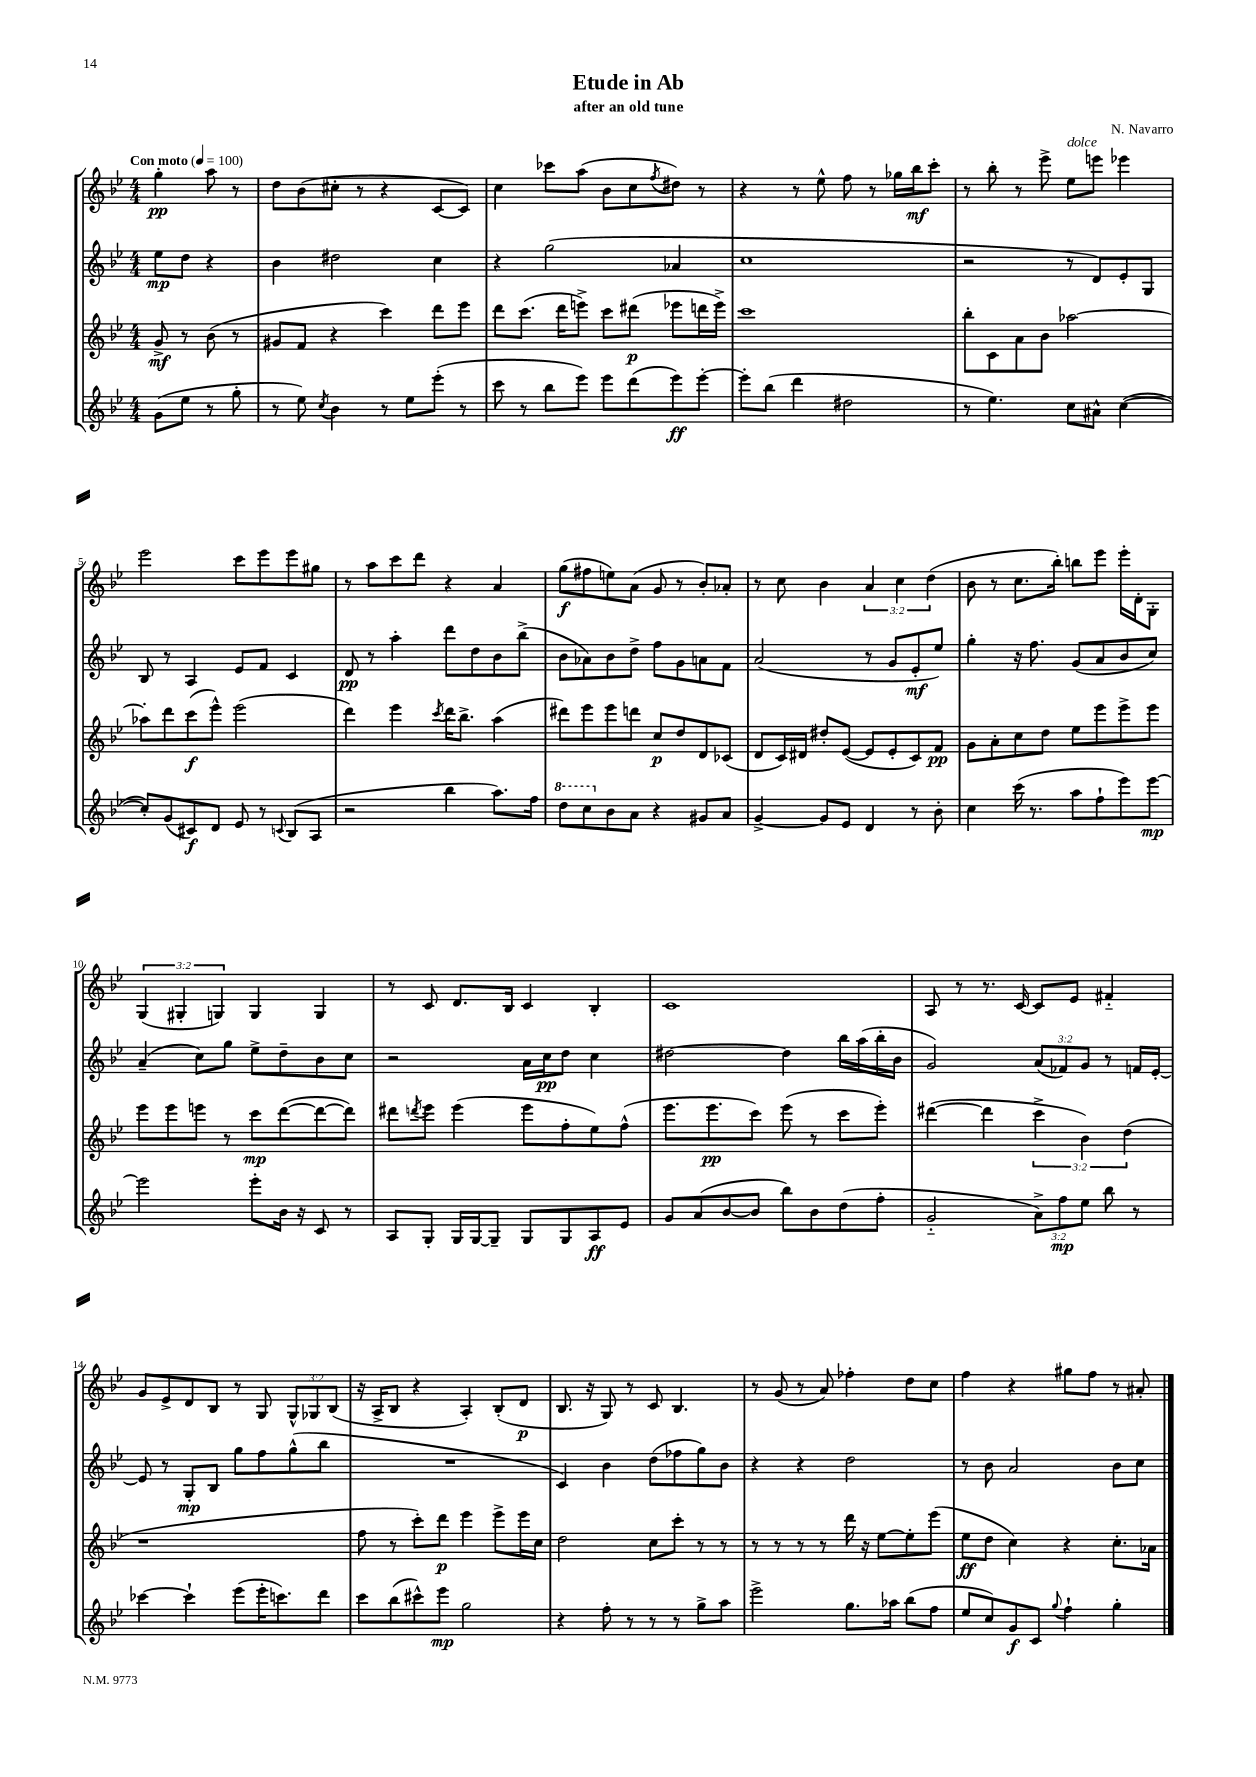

**kern	**kern	**kern	**kern
*staff4	*staff3	*staff2	*staff1
*clefG2	*clefG2	*clefG2	*clefG2
*k[b-e-]	*k[b-e-]	*k[b-e-]	*k[b-e-]
*M4/4	*M4/4	*M4/4	*M4/4
*MM100	*MM100	*MM100	*MM100
(8g\L	8g^/	8ee-\L	4gg'\
8ee-\J	8r	8dd\J	.
8r	(8b-\	4r	8aa\
8gg'\	8r	.	8r
=	=	=	=
8r	8g#/L	4b-\	8dd\L
8ee-\)	8f/J	.	(8b-\
8qcc/	.	.	.
4b-\	4r	2dd#\	8cc#'\J
.	.	.	8r
8r	4ccc\)	.	4r
8ee-\L	.	.	.
(8eee-'\J	8ddd\L	4cc\	[8c/L
8r	8eee-\J	.	8c/]J)
=	=	=	=
8ccc\	8ddd\L	4r	4cc\
8r	(8.ccc\J	.	.
8bb-\L	.	(2gg\	8ccc-\L
.	16ddd\LK	.	.
8eee-\J)	8eee^\J)	.	(8aa\J
8eee-\L	8ccc\L	.	8b-\L
(8ddd\	(8ddd#\J	.	8cc\
.	.	.	8qff/
8eee-\)	8eee-\L	4a-/	8dd#\J)
[8eee-'\J	16ddd\L	.	8r
.	16eee-^\JJ)	.	.
=	=	=	=
8eee-'\]L	1ccc	1cc	4r
(8bb-\J	.	.	.
4ddd\	.	.	8r
.	.	.	8ee-^^\
2dd#\	.	.	8ff\
.	.	.	8r
.	.	.	16gg-\LL
.	.	.	16bb-\J
.	.	.	8ccc'\J
=	=	=	=
8r	8bb-'\L	2r	8r
4.ee-\)	8c\	.	8bb-'\
.	8a\	.	8r
.	8b-\J	.	8eee-^\
8cc\L	[2aa-\	8r	8ee-\L
8a#^^\J	.	8d/L)	8eee\J
([4cc\	.	8e-'/	4eee-\
.	.	8G/J	.
=	=	=	=
8cc'/]L)	8aa-'\]L	8B-/	2eee-\
(8g/	8ddd\	8r	.
8c#/)	(8ccc\	4A/	.
8d/J	8eee-^^\J)	.	.
8e-/	(2eee-\	8e-/L	8ccc\L
8r	.	8f/J	8eee-\
8qqc/	.	.	.
(8B-/L	.	4c/	8eee-\
8A/J	.	.	8gg#\J
=	=	=	=
2r	4ddd\)	8d/	8r
.	.	8r	8aa\L
.	4eee-\	4aa'\	8ccc\
.	.	.	8ddd\J
.	8qccc/	.	.
4bb-\	16ddd\LK	8ddd\L	4r
.	8.bb-^\J	.	.
.	.	8dd\	.
8.aa\L)	(4aa\	8b-\	4a/
.	.	(8bb-^\J	.
16ff\Jk	.	.	.
=	=	=	=
8ddd\L	8ddd#\L)	8b-\L	(8gg\L
8ccc\	8eee-\	8a-\)	8ff#\
8b-\	8eee-\	8b-\	8ee\)
8a\J	8ddd\J	8dd^\J	(8a\J
4r	8cc/L	8ff\L	8g/
.	8dd/	8g\	8r
8g#/L	8d/	8a\	8b-'/L)
8a/J	(8c-/J	8f\J	8a-'/J
=	=	=	=
[4g^/	8d/L	(2a/	8r
.	16c/L)	.	8cc\
.	16d#/JJ	.	.
8g/]L	8dd#'/L	.	4b-\
8e-/J	([8e-/J	.	.
4d/	8e-/]L	8r	6a/
.	8e-'/	8g/L	.
.	.	.	6cc\
8r	8c/)	8e-'/	.
.	.	.	(6dd\
8b-'\	8f/J	8ee-/J)	.
=	=	=	=
4cc\	8g\L	4gg'\	8b-\
.	8a'\	.	8r
(16ccc\	8cc\	16r	8.cc\L
8.r	.	8.ff\	.
.	8dd\J	.	.
.	.	.	16bb-'\Jk)
8aa\L	8ee-\L	(8g/L	8bb\L
8ff`\	8eee-\	8a/	8eee-\J
8eee-\)	8eee-^\	8b-/	16eee-'\LL
.	.	.	16d'\J
[8eee-\J	8eee-\J	8cc/J)	8G'\J
=	=	=	=
2eee-\]	8eee-\L	(4a~/	(6G/
.	8eee-\	.	.
.	.	.	6G#'/
.	8eee\J	8cc\L)	.
.	.	.	6G/)
.	8r	8gg\J	.
8eee-'\L	8ccc\L	8ee-^\L	4G/
16b-\Jk	([8ddd\	8dd~\	.
16r	.	.	.
8c/	8ddd\_	8b-\	4G/
8r	8ddd\]J)	8cc\J	.
=	=	=	=
8A/L	8ddd#\L	2r	8r
.	8qddd/	.	.
8G'/J	8eee-\J	.	8c/
16G/LL	(4eee-\	.	8.d/L
[16G/J	.	.	.
8G~/]J	.	.	.
.	.	.	16B-/Jk
8G/L	8eee-\L	16a\LL	4c/
.	.	16cc\J	.
8G/	8ff'\	8dd\J	.
8A/	8ee-\)	4cc\	4B-'/
8e-/J	(8ff^^\J	.	.
=	=	=	=
8g/L	8.eee-\L	[2dd#\	1c
(8a/	.	.	.
.	8.eee-\	.	.
[8b-/	.	.	.
8b-/]J	8ccc\J)	.	.
8bb-\L)	(8eee-\	4dd#\]	.
8b-\	8r	.	.
(8dd\	8ccc\L	16bb-\LL	.
.	.	(16aa\	.
8ff'\J	8eee-'\J)	16bb-'\	.
.	.	16b-\JJ	.
=	=	=	=
2g'~/	([4ddd#\	2g/)	8A/
.	.	.	8r
.	4ddd#\]	.	8.r
.	.	.	[16c/
12a^\L)	6ccc^\	(12a/L	8c/]L
12ff\	.	12f-/)	.
.	.	.	8e-/J
12ee-\J	6b-\)	12g/J	.
8bb-\	.	8r	4f#'~/
.	(6dd\	.	.
8r	.	16f/LL	.
.	.	[16e-'/JJ	.
=	=	=	=
[4ccc-\	1r	8e-/]	8g/L
.	.	8r	8e-^/
4ccc-`\]	.	8G'/L	8d/
.	.	8B-/J	8B-/J
(8eee-\L	.	8gg\L	8r
16eee-'\K	.	8ff\	8G/
8.ccc\)	.	.	.
.	.	(8gg^^\	12G^^/L
.	.	.	12G-/
8ddd\J	.	8bb-\J	.
.	.	.	(12B-/J
=	=	=	=
8ccc\L	8ff\	1r	16r
.	.	.	16A^/LK
(8bb-\	8r	.	8B-/J
8ccc#^^\)	8ccc'\L)	.	4r
8eee-\J	8ddd\J	.	.
2gg\	4eee-\	.	4A'/)
.	8eee-^\L	.	(8B-'/L
.	16eee-\L	.	8d/J
.	16cc\JJ	.	.
=	=	=	=
4r	2dd\	4c/)	8.B-/
.	.	.	16r
8ff'\	.	4b-\	8G/)
8r	.	.	8r
8r	8cc\L	(8dd\L	8c/
8r	8ccc'\J	8ff-\	4.B-/
8gg^\L	8r	8gg\)	.
8aa\J	8r	8b-\J	.
=	=	=	=
2eee-^\	8r	4r	8r
.	8r	.	(8g/
.	8r	4r	8r
.	8r	.	8a/)
8.gg\L	16ddd\	2dd\	4ff-'\
.	16r	.	.
.	[8ee-\L	.	.
16aa-\Jk	.	.	.
(8bb-\L	8ee-'\]	.	8dd\L
8ff\J	(8eee-\J	.	8cc\J
=	=	=	=
8ee-/L	8ee-\L	8r	4ff\
8cc/)	8dd\J	8b-\	.
8g/	4cc\)	2a/	4r
8c/J	.	.	.
8qqgg/	.	.	.
4ff`\	4r	.	8gg#\L
.	.	.	8ff\J
4gg'\	8.cc'\L	8b-\L	8r
.	.	8cc\J	8a#'/
.	16a-\Jk	.	.
==	==	==	==
*-	*-	*-	*-
